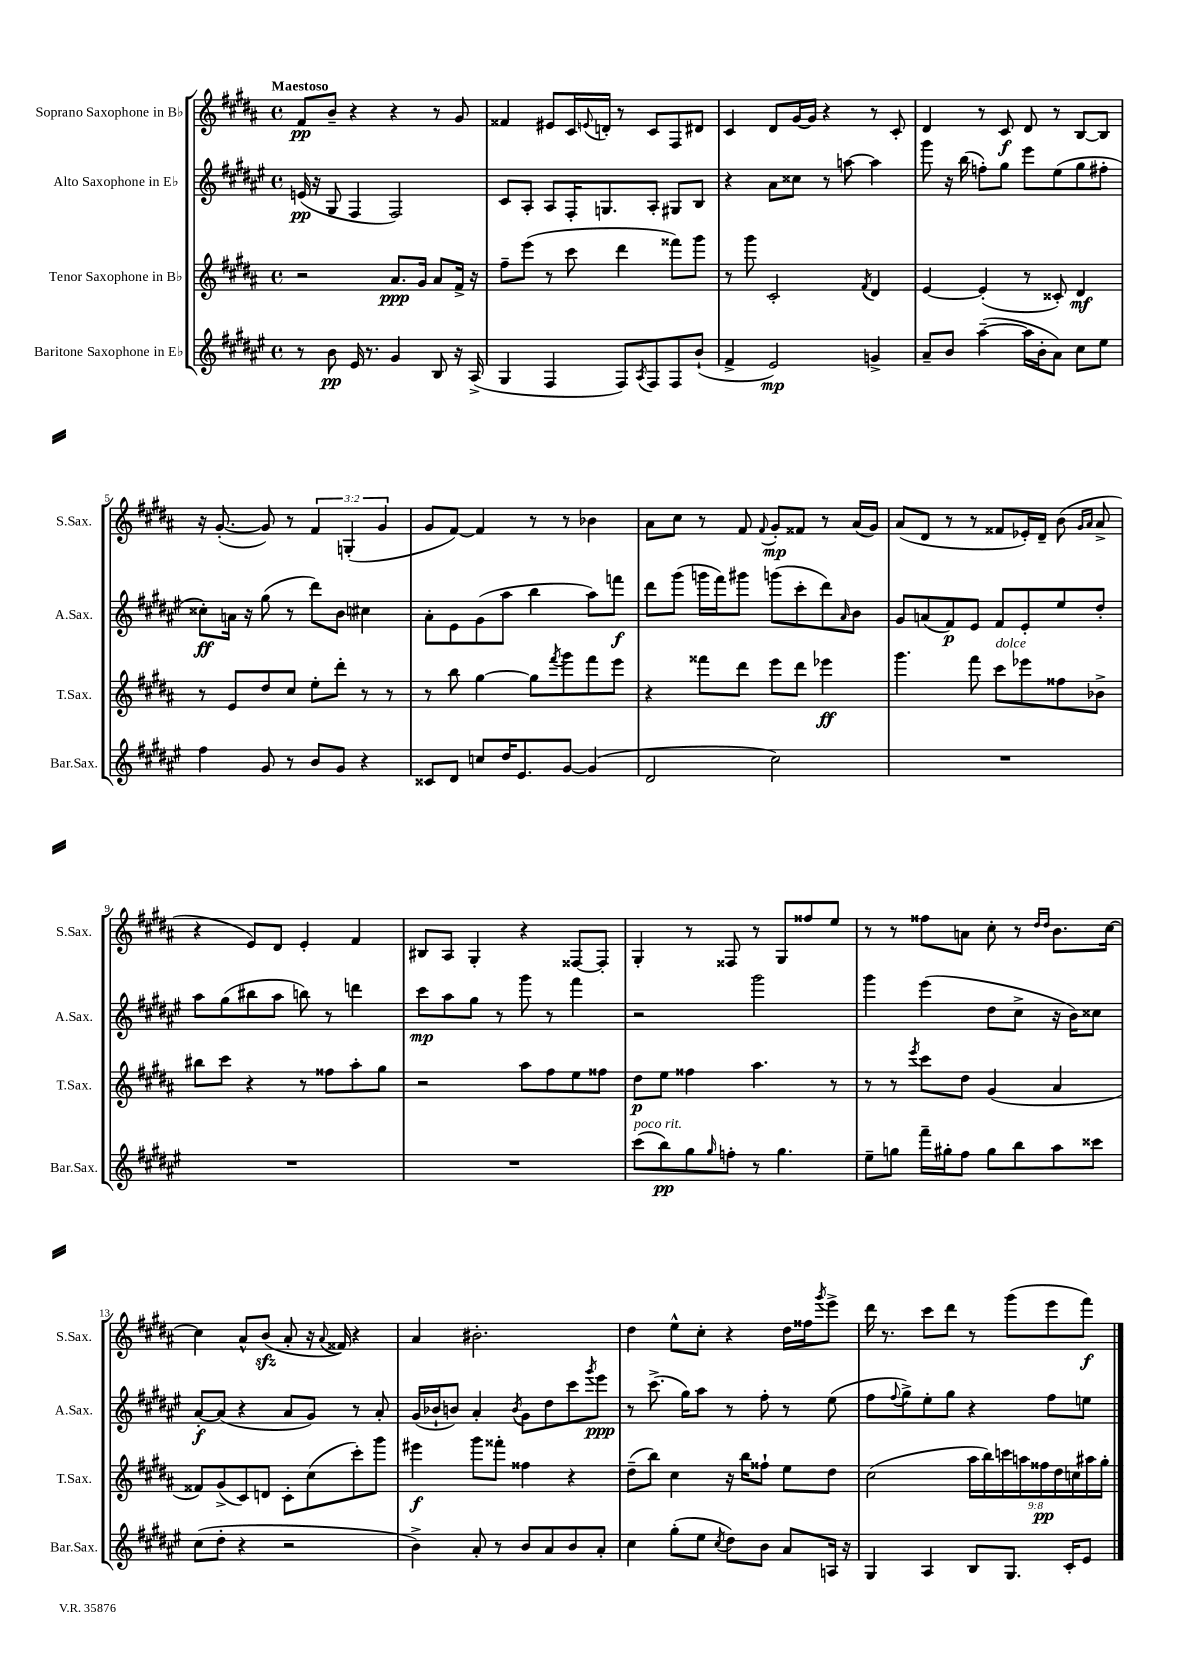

**kern	**dynam	**kern	**dynam	**kern	**dynam	**kern	**dynam
*part4	*part4	*part3	*part3	*part2	*part2	*part1	*part1
*staff4	*staff4	*staff3	*staff3	*staff2	*staff2	*staff1	*staff1
*I"Baritone Saxophone in E♭	*	*I"Tenor Saxophone in B♭	*	*I"Alto Saxophone in E♭	*	*I"Soprano Saxophone in B♭	*
*I'Bar.Sax.	*	*I'T.Sax.	*	*I'A.Sax.	*	*I'S.Sax.	*
*clefG2	*	*clefG2	*	*clefG2	*	*clefG2	*
*k[f#c#g#d#a#e#]	*	*k[f#c#g#d#a#]	*	*k[f#c#g#d#a#e#]	*	*k[f#c#g#d#a#]	*
*M4/4	*	*M4/4	*	*M4/4	*	*M4/4	*
*met(c)	*	*met(c)	*	*met(c)	*	*met(c)	*
=1	=1	=1	=1	=1	=1	=1	=1
!	!	!	!	!	!	!LO:TX:a:B:t=Maestoso	!
8r	.	2r	.	(16en/	pp	8f#/L	pp
.	.	.	.	16r	.	.	.
8b\	pp	.	.	8G#/	.	8b~/J	.
16e#/	.	.	.	4F#/	.	4r	.
8.r	.	.	.	.	.	.	.
4g#/	.	8.a#/L	ppp	2F#/)	.	4r	.
.	.	16g#/Jk	.	.	.	.	.
8B/	.	8a#/L	.	.	.	8r	.
16r	.	16f#^/Jk	.	.	.	8g#/	.
(16A#^/	.	16r	.	.	.	.	.
=2	=2	=2	=2	=2	=2	=2	=2
4G#/	.	8ff#~\L	.	8c#/L	.	4f##X/	.
.	.	(8eee\J	.	8A#'/J	.	.	.
4F#/	.	8r	.	8A#/L	.	8e#X/L	.
.	.	8ccc#\	.	16F#'/K	.	16c#/L	.
.	.	.	.	.	.	8qqen/	.
.	.	.	.	8.Gn/	.	16dn'/JJ	.
8F#/L)	.	4ddd#\	.	.	.	8r	.
8qA#/	.	.	.	.	.	.	.
8F#/	.	.	.	8A#'/J	.	8c#/L	.
8F#/	.	8fff##X\L)	.	8G#X/L	.	8F#/	.
(8b`/J	.	8ggg#\J	.	8B/J	.	8d#X/J	.
=3	=3	=3	=3	=3	=3	=3	=3
4f#^/	.	8r	.	4r	.	4c#/	.
.	.	8ggg#\	.	.	.	.	.
2e#/)	mp	2c#'/	.	8a#\L	.	8d#/L	.
.	.	.	.	8cc##X\J	.	[16g#/L	.
.	.	.	.	.	.	16g#/JJ]	.
.	.	.	.	8r	.	4r	.
.	.	.	.	[8aan\	.	.	.
.	.	8qf#/	.	.	.	.	.
4gn^/	.	4d#/	.	4aa\]	.	8r	.
.	.	.	.	.	.	8c#'/	.
=4	=4	=4	=4	=4	=4	=4	=4
8a#~/L	.	[4e/	.	8ggg#\	.	4d#/	.
8b/J	.	.	.	16r	.	.	.
.	.	.	.	(16bb\	.	.	.
([4aa#~\	.	(4e'/]	.	8ffn'\L)	.	8r	.
.	.	.	.	8gg#\J	.	8c#/	f
16aa#\LL]	.	8r	.	8eee#\L	.	8d#/	.
16b'\J	.	.	.	.	.	.	.
8a#\J)	.	8c##X'/)	.	(8ee#\	.	8r	.
8cc#\L	.	4d#/	mf	8gg#\	.	[8B/L	.
8ee#\J	.	.	.	8ff#X'\J	.	8B/J]	.
!!LO:LB:g=z
=5	=5	=5	=5	=5	=5	=5	=5
4ff#\	.	8r	.	8cc##X'\L)	ff	16r	.
.	.	.	.	.	.	([8.g#'/	.
.	.	8e/L	.	16an\Jk	.	.	.
.	.	.	.	16r	.	.	.
8g#/	.	8dd#/	.	(8gg#\	.	8g#/])	.
8r	.	8cc#/J	.	8r	.	8r	.
8b/L	.	8ee'\L	.	8ddd#\L)	.	6f#/	.
8g#/J	.	8ddd#'\J	.	8b\J	.	.	.
.	.	.	.	.	.	(6Gn'/	.
4r	.	8r	.	4cc#X\	.	.	.
.	.	.	.	.	.	6g#/	.
.	.	8r	.	.	.	.	.
=6	=6	=6	=6	=6	=6	=6	=6
8c##X/L	.	8r	.	8a#'\L	.	8g#/L	.
8d#/J	.	8bb\	.	8e#\	.	[8f#/J)	.
8ccn/L	.	[4gg#\	.	(8g#\	.	4f#/]	.
16dd#/K	.	.	.	8aa#\J	.	.	.
8.e#/	.	.	.	.	.	.	.
.	.	8gg#\L]	.	4bb\	.	8r	.
.	.	8qfff#/	.	.	.	.	.
[8g#/J	.	8ggg#\	.	.	.	8r	.
(4g#/]	.	8fff#\	.	8aa#\L)	.	4b-X\	.
.	.	8eee\J	.	8fffn\J	f	.	.
=7	=7	=7	=7	=7	=7	=7	=7
2d#/	.	4r	.	8ddd#\L	.	8a#\L	.
.	.	.	.	(8ggg#\J	.	8cc#\J	.
.	.	8fff##X\L	.	16gggn\LL	.	8r	.
.	.	.	.	16fff#\J)	.	.	.
.	.	8ddd#\J	.	8ggg#X\J	.	8f#/	.
.	.	.	.	.	.	8qqf#/	.
2cc#\)	.	8eee\L	.	(8gggn\L	.	8g#'/L	mp
.	.	8ddd#\J	.	8ccc#'\	.	8f##X/J	.
.	.	4eee-X\	ff	8ddd#\)	.	8r	.
.	.	.	.	16qqa#/	.	.	.
.	.	.	.	8b\J	.	(16a#/LL	.
.	.	.	.	.	.	16g#/JJ)	.
=8	=8	=8	=8	=8	=8	=8	=8
1r	.	4.ggg#\	.	8g#/L	.	(8a#/L	.
.	.	.	.	(8an/	.	8d#/J	.
.	.	.	.	8f#/)	p	8r	.
.	.	8fff#\	.	8e#/J	.	8r	.
!	!	!LO:TX:a:i:t=dolce	!	!	!	!	!
.	.	8ccc#\L	.	8f#/L	.	8f##X/L	.
.	.	8eee-X\	.	8e#'/	.	16e-X'/L)	.
.	.	.	.	.	.	16d#~/JJ	.
.	.	8ff##X\	.	8ee#/	.	(8b\	.
.	.	.	.	.	.	16qqg#/LL	.
.	.	.	.	.	.	16qqa#/JJ	.
.	.	8b-X^\J	.	8dd#'/J	.	8a#^/	.
!!LO:LB:g=z
=9	=9	=9	=9	=9	=9	=9	=9
1r	.	8bb#X\L	.	8aa#\L	.	4r	.
.	.	8ccc#\J	.	(8gg#\	.	.	.
.	.	4r	.	8bb#X\	.	8e/L)	.
.	.	.	.	8aa#\J	.	8d#/J	.
.	.	8r	.	8bbn\)	.	4e'/	.
.	.	8ff##X\L	.	8r	.	.	.
.	.	8aa#'\	.	4dddn\	.	4f#/	.
.	.	8gg#\J	.	.	.	.	.
=10	=10	=10	=10	=10	=10	=10	=10
1r	.	2r	.	8ccc#\L	mp	8B#X/L	.
.	.	.	.	8aa#\	.	8A#/J	.
.	.	.	.	8gg#\J	.	4G#'/	.
.	.	.	.	8r	.	.	.
.	.	8aa#\L	.	8ggg#\	.	4r	.
.	.	8ff#\	.	8r	.	.	.
.	.	8ee\	.	4fff#\	.	[8F##X/L	.
.	.	8ff##X\J	.	.	.	8F##'/J]	.
=11	=11	=11	=11	=11	=11	=11	=11
!LO:TX:a:i:t=poco rit.	!	!	!	!	!	!	!
(8ccc#\L	.	8dd#\L	p	2r	.	4G#'/	.
8bb\)	pp	8ee\J	.	.	.	.	.
8gg#\	.	4ff##X\	.	.	.	8r	.
16qqgg#/	.	.	.	.	.	.	.
8ffn'\J	.	.	.	.	.	8F##X/	.
8r	.	4.aa#\	.	2ggg#\	.	8r	.
4.gg#\	.	.	.	.	.	8G#/L	.
.	.	.	.	.	.	8ff##X/	.
.	.	8r	.	.	.	8ee/J	.
=12	=12	=12	=12	=12	=12	=12	=12
8ee#~\L	.	8r	.	4ggg#\	.	8r	.
8ggn\J	.	8r	.	.	.	8r	.
.	.	8qeee/	.	.	.	.	.
16fff#~\LL	.	8ccc#\L	.	(4eee#\	.	8ff##X\L	.
16gg#X'\J	.	.	.	.	.	.	.
8ff#\J	.	8dd#\J	.	.	.	8an\J	.
8gg#\L	.	(4g#/	.	8dd#\L	.	8cc#'\	.
8bb\	.	.	.	8cc#^\J	.	8r	.
.	.	.	.	.	.	16qqdd#/LL	.
.	.	.	.	.	.	16qqdd#/JJ	.
8aa#\	.	4a#/	.	16r	.	8.b\L	.
.	.	.	.	16b\KL)	.	.	.
8ccc##X\J	.	.	.	8cc##X\J	.	.	.
.	.	.	.	.	.	[16cc#\Jk	.
!!LO:LB:g=z
=13	=13	=13	=13	=13	=13	=13	=13
(8cc#\L	.	8f##X/L)	.	[8a#'/L	f	4cc#\]	.
8dd#'\J	.	(8g#^/	.	(8a#/J]	.	.	.
4r	.	8c#/)	.	4r	.	8a#^^/L	.
.	.	8dn/J	.	.	.	(8bzz/J	.
2r	.	8c#'\L	.	8a#/L	.	8a#'/	.
.	.	(8cc#\	.	8g#/J)	.	16r	.
.	.	.	.	.	.	8qqa#/	.
.	.	.	.	.	.	16f##X/)	.
.	.	8ccc#'\)	.	8r	.	4r	.
.	.	8ggg#\J	.	8a#'/	.	.	.
=14	=14	=14	=14	=14	=14	=14	=14
4b^\)	.	4eee#X\	f	(16g#/LL	.	4a#/	.
.	.	.	.	16b-X`/J	.	.	.
.	.	.	.	8bn/J)	.	.	.
8a#'/	.	8ggg#\L	.	4a#'/	.	2.b#X'\	.
8r	.	8fff##X'\J	.	.	.	.	.
.	.	.	.	8qb/	.	.	.
8b/L	.	4ff##X\	.	8g#\L	.	.	.
8a#/	.	.	.	8dd#\	.	.	.
8b/	.	4r	.	8ccc#\	.	.	.
.	.	.	.	8qggg#/	.	.	.
8a#'/J	.	.	.	8eee#\J	ppp	.	.
=15	=15	=15	=15	=15	=15	=15	=15
4cc#\	.	(8dd#~\L	.	8r	.	4dd#\	.
.	.	8bb\J)	.	(8.ccc#^\	.	.	.
(8gg#'\L	.	4cc#\	.	.	.	8ee^^\L	.
.	.	.	.	16gg#\KL)	.	.	.
8ee#\J	.	.	.	8aa#\J	.	8cc#'\J	.
8qcc#/	.	.	.	.	.	.	.
8dd#\L)	.	16r	.	8r	.	4r	.
.	.	16bb\KL	.	.	.	.	.
8b\J	.	8ff##X`\J	.	8ff#'\	.	.	.
8a#/L	.	8ee\L	.	8r	.	16dd#\LL	.
.	.	.	.	.	.	16ff##X\J	.
.	.	.	.	.	.	8qggg#/	.
16An/Jk	.	8dd#\J	.	(8ee#\	.	8eee^\J	.
16r	.	.	.	.	.	.	.
=16	=16	=16	=16	=16	=16	=16	=16
4G#/	.	(2cc#\	.	8ff#\L	.	16ddd#\	.
.	.	.	.	.	.	8.r	.
.	.	.	.	8qqff#/	.	.	.
.	.	.	.	8gg#^\)	.	.	.
4A#/	.	.	.	8ee#'\	.	8ccc#\L	.
.	.	.	.	8gg#\J	.	8ddd#\J	.
8B/L	.	18aa#\LL	.	4r	.	8r	.
.	.	18bb\)	.	.	.	.	.
.	.	18cccn\	.	.	.	.	.
8.G#/J	.	.	.	.	.	(8ggg#\L	.
.	.	18aan\	.	.	.	.	.
.	.	18ff##X\	pp	.	.	.	.
.	.	.	.	8ff#\L	.	8eee\	.
.	.	18dd#\	.	.	.	.	.
16c#'/KL	.	.	.	.	.	.	.
.	.	18ccn\	.	.	.	.	.
8e#/J	.	.	.	8een\J	.	8fff#\J)	f
.	.	18aa#X\	.	.	.	.	.
.	.	18gg#'\JJ	.	.	.	.	.
==	==	==	==	==	==	==	==
*-	*-	*-	*-	*-	*-	*-	*-
